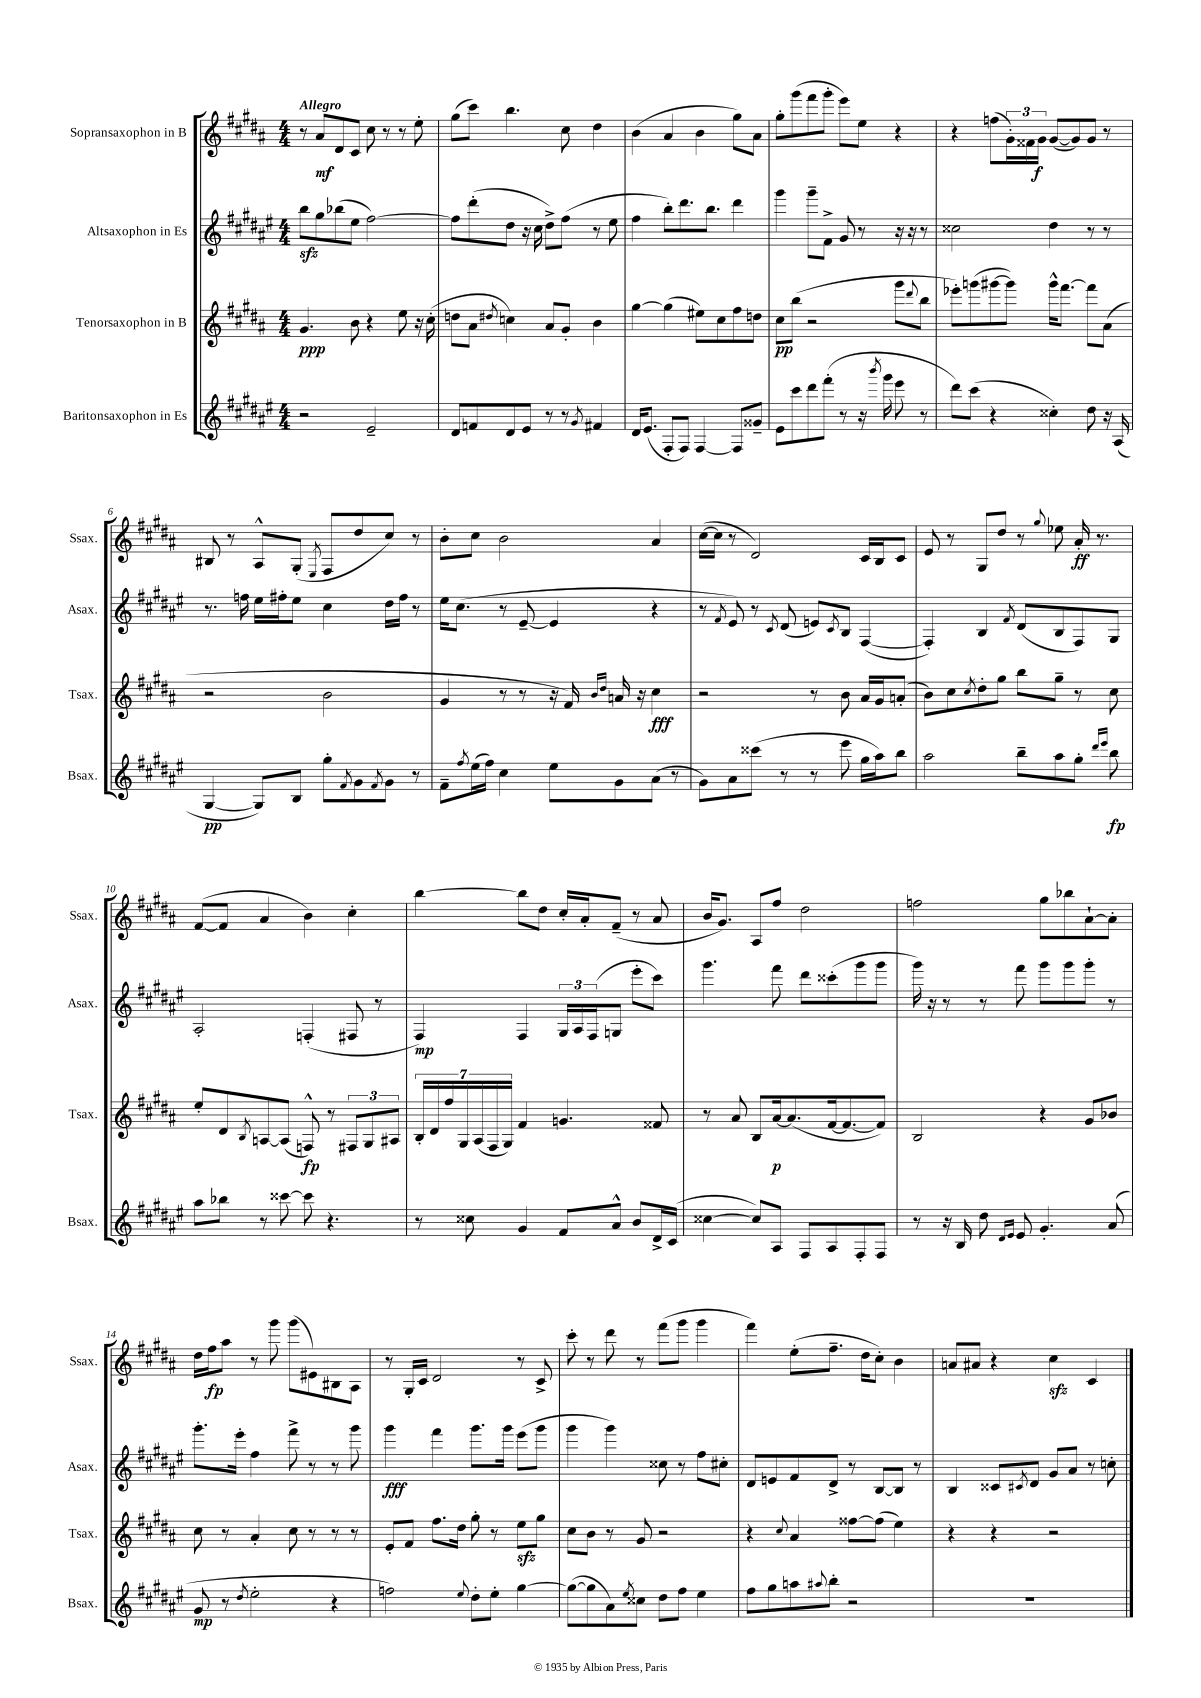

**kern	**kern	**kern	**kern
*staff4	*staff3	*staff2	*staff1
*clefG2	*clefG2	*clefG2	*clefG2
*k[f#c#g#d#a#e#]	*k[f#c#g#d#a#]	*k[f#c#g#d#a#e#]	*k[f#c#g#d#a#]
*M4/4	*M4/4	*M4/4	*M4/4
2r	4.g#	8bb	8r
.	.	8gg#	8a#
.	.	(8bb-	8d#
.	8b	8ee#	8c#
2e#~	4r	[2ff#)	8cc#
.	.	.	8r
.	8ee	.	8r
.	16r	.	8ee'
.	(16cc#'	.	.
=	=	=	=
8d#	8dd	8ff#]	(8gg#
8f	8a#	(8ddd#'	8ccc#)
.	8qdd#	.	.
8d#	4cc)	8dd#	4.bb
8e#	.	16r	.
.	.	16cc#	.
8r	8a#	8dd#^)	.
8r	8g#'	(8ff#	8cc#
8qg#	.	.	.
4f#	4b	8r	4dd#
.	.	8ee#	.
=	=	=	=
16d#	[4gg#	4ff#	(4b
(8.e#	.	.	.
8F#'	(4gg#]	8bb')	4a#
8F#)	.	8.ddd#	.
[4F#	8ee#)	.	4b
.	.	8.bb	.
.	8cc#	.	.
8F#]	8ff#	4ddd#	8gg#)
8g##~	8dd	.	8a#
=	=	=	=
8e#	8cc#	4ggg#	8gg#'
8ccc#	(8bb	.	(8ggg#
8ddd#	2r	8ggg#~	8fff#
(8fff#'	.	8f#^	8ggg#'
8r	.	8g#	8eee)
16r	.	8r	8ee
8qbbb	.	.	.
16ggg#	.	.	.
8eee#	8ggg#	16r	4r
.	.	16r	.
.	8qqddd#	.	.
8r	8bb	8r	.
=	=	=	=
8ddd#)	8eee-')	2cc##	4r
(8ccc#	(8ggg	.	.
4r	[8ggg#	.	(8ff
.	8ggg#])	.	24g#')
.	.	.	24f##
.	.	.	24g#
4cc##')	16ggg#^^	4dd#	([8g#
.	[8.fff#	.	.
.	.	.	8g#])
8dd#	8fff#]	8r	8g#
16r	(8a#	8r	8r
(16A#	.	.	.
=	=	=	=
[4G#	2r	8.r	8B#
.	.	.	8r
.	.	16ff	.
8G#])	.	16ee#	8A#^^
.	.	16ff#'	.
8B	.	8ee#	(8G#'
.	.	.	8qE
8gg#'	2b	4cc#	8F#
8qf#	.	.	.
8g#	.	.	8dd#
8qf#	.	.	.
8g#	.	16dd#	8cc#)
.	.	16ff#	.
8r	.	8r	8r
=	=	=	=
8f#~	4g#	16ee#	8b'
.	.	(8.cc#	.
8qff#	.	.	.
(16ee#	.	.	8cc#
16ff#)	.	.	.
4cc#	8r	8r	2b
.	8r	[8e#~	.
8ee#	16r	4e#]	.
.	16f#)	.	.
.	16qqb	.	.
.	16qqdd#	.	.
8g#	16a	.	.
.	16r	.	.
(8a#	4cc#	4r	4a#
8r	.	.	.
=	=	=	=
8g#)	2r	8r	([16cc#
.	.	.	16cc#]
.	.	8qf#	.
8a#	.	8e#)	8r
(8ccc##	.	8r	2d#)
.	.	8qc#	.
8r	.	(8d#	.
8r	8r	8e)	.
.	.	8qc#	.
8eee#	8b	8B	.
16gg#	16a#	([4F#	16c#
16aa#)	16g#	.	16B
8bb	(8a'	.	8c#
=	=	=	=
2aa#	8b)	4F#'])	8e
.	8cc#	.	8r
.	8qcc#	.	.
.	8dd#'	4B	8G#
.	8gg#	.	8dd#
.	.	8qf#	.
8bb~	8bb	(8d#	8r
.	.	.	8qqgg#
8aa#	8gg#~	8B	8ee-
8gg#'	8r	8F#)	16a#'
.	.	.	8.r
16qqddd#	.	.	.
16qqeee#	.	.	.
8bb	8cc#	8G#	.
=	=	=	=
8aa#	8ee'	2A#'	([8f#
8bb-	8d#	.	8f#]
.	8qB	.	.
8r	[8A	.	4a#
[8ccc##	(8A]	.	.
8ccc##]	8F^^)	(4F'	4b)
4.r	8r	.	.
.	12F#	8F#	4cc#'
.	12G#	.	.
.	.	8r	.
.	12A#	.	.
=	=	=	=
8r	28B'	4F#)	[4bb
.	28d#	.	.
.	28ff#	.	.
.	28G#	.	.
8cc##	.	.	.
.	(28A#	.	.
.	28F#	.	.
.	28G#)	.	.
4g#	4f#	4F#	8bb]
.	.	.	8dd#
8f#	4.g	24G#	16cc#'
.	.	24A#	.
.	.	.	16a#'
.	.	(24F#	.
8a#^^	.	8G	(8f#~
8b	.	8eee#'	8r
16d#^	8f##	8ccc#)	8a#
(16c#	.	.	.
=	=	=	=
[4cc##	8r	4.ggg#	16b
.	.	.	8.g#)
.	8a#	.	.
8cc##])	8B	.	8A#
8A#	[16a#	8fff#	8ff#
.	(8.a#]	.	.
8F#	.	8ddd#	2dd#
8A#	[16f#	(8ccc##'	.
.	8.f#_	.	.
8F#'	.	8ggg#	.
8F#	8f#])	8ggg#	.
=	=	=	=
8r	2B	16ggg#)	2ff
.	.	16r	.
16r	.	8r	.
16B	.	.	.
8dd#	.	8r	.
16qqd#	.	.	.
16qqe#	.	.	.
8e#	.	8fff#	.
4.g#'	4r	8ggg#	8gg#
.	.	8ggg#	8bb-
.	8g#	8ggg#'	[8a#`
(8a#	8b-	8r	8a#']
=	=	=	=
8g#	8cc#	8.ggg#'	16dd#
.	.	.	16ff#
8r	8r	.	8aa#
.	.	16eee#'	.
8qdd#	.	.	.
2ee#'	4a#'	4ff#	8r
.	.	.	8ggg#
.	8cc#	8fff#^	(8ggg#
.	8r	8r	8e#)
4r	8r	8r	8B#
.	8r	8ggg#	8A#
=	=	=	=
2ff)	8e'	4ggg#	8r
.	8f#	.	16G#'
.	.	.	16c#
.	8.ff#	4fff#	2d#
.	16dd#	.	.
8qqee#	.	.	.
8dd#'	8gg#'	8.ggg#	.
8ee#'	8r	.	.
.	.	16ggg#	.
[4gg#	8ee	(8eee#	8r
.	8gg#	8ggg#	8c#^
=	=	=	=
(8gg#_	8cc#	4ggg#	8ccc#'
8gg#]	8b	.	8r
8a#)	8r	4ggg#)	8ddd#
8qee#	.	.	.
8cc##	8g#	.	8r
8dd#	2r	8cc##	(8fff#
8ff#	.	8r	8ggg#
4ee#	.	8ff#	4ggg#
.	.	8cc#'	.
=	=	=	=
8ff#	4r	8d#	4fff#)
8gg#	.	8e	.
.	8qqcc#	.	.
8aa	4a#	8f#	(8ee'
8qqaa#	.	.	.
8bb'	.	8d#^	8.ff#~
2r	[8ff##	8r	.
.	.	.	16dd#
.	(8ff##]	[8B	8cc#')
.	4ee)	8B]	4b
.	.	8r	.
=	=	=	=
1r	4r	4B	8a
.	.	.	8a#
.	4r	8c##	4r
.	.	8qc#	.
.	.	8d#	.
.	2r	8g#	4cc#
.	.	8a#	.
.	.	8r	4c#
.	.	8cc'	.
==	==	==	==
*-	*-	*-	*-
